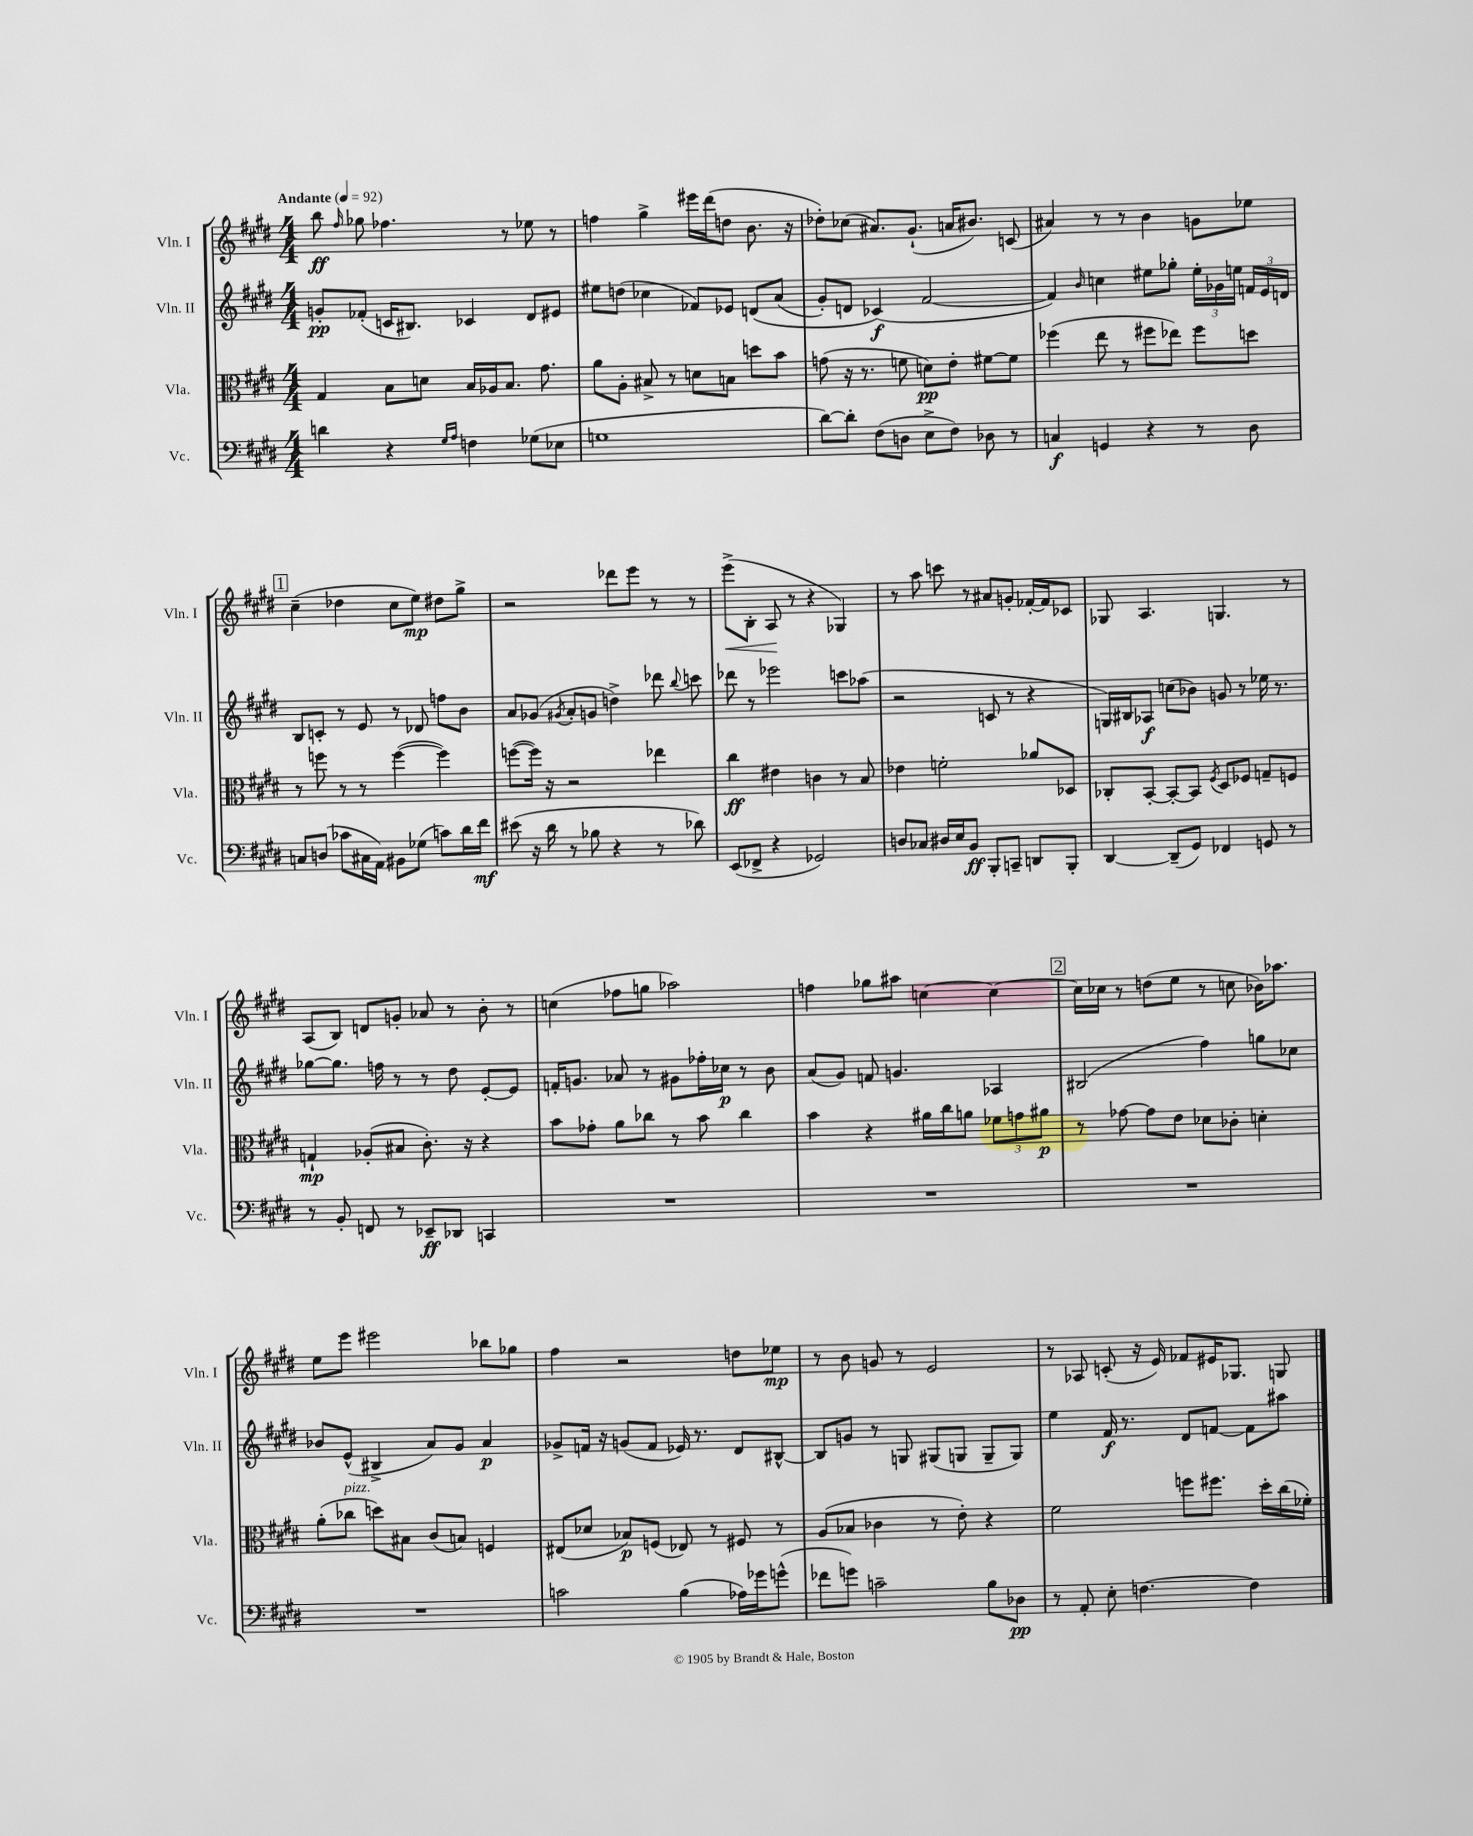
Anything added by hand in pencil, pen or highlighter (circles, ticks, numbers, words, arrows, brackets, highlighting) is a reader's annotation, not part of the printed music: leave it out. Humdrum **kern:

**kern	**dynam	**kern	**dynam	**kern	**dynam	**kern	**dynam
*part4	*part4	*part3	*part3	*part2	*part2	*part1	*part1
*staff4	*staff4	*staff3	*staff3	*staff2	*staff2	*staff1	*staff1
*I"Vc.	*	*I"Vla.	*	*I"Vln. II	*	*I"Vln. I	*
*I'Vc.	*	*I'Vla.	*	*I'Vln. II	*	*I'Vln. I	*
*clefF4	*	*clefC3	*	*clefG2	*	*clefG2	*
*k[f#c#g#d#]	*	*k[f#c#g#d#]	*	*k[f#c#g#d#]	*	*k[f#c#g#d#]	*
*M4/4	*	*M4/4	*	*M4/4	*	*M4/4	*
*MM92	*	*MM92	*	*MM92	*	*MM92	*
=1	=1	=1	=1	=1	=1	=1	=1
!	!	!	!	!	!	!LO:TX:a:B:t=Andante	!
4dn\	.	4G#/	.	8gn'/L	pp	8bb\	ff
.	.	.	.	.	.	16qqff#/	.
.	.	.	.	(8f-X'/J	.	8gg-X\	.
4r	.	8B\L	.	16cn/KL	.	4.ff-X\	.
.	.	.	.	8.B#X/J)	.	.	.
.	.	8dn\J	.	.	.	.	.
16qqG#/LL	.	.	.	.	.	.	.
16qqA/JJ	.	.	.	.	.	.	.
4Fn\	.	16B/LL	.	4c-X/	.	.	.
.	.	16A-X/J	.	.	.	.	.
.	.	8.B/J	.	.	.	8r	.
(8G-X\L	.	.	.	8d#/L	.	8ee-X\	.
.	.	8.g#\	.	.	.	.	.
8E-X\J	.	.	.	8e#X/J	.	8r	.
=2	=2	=2	=2	=2	=2	=2	=2
1Gn	.	8a\L	.	8ee#X\L	.	4ffn\	.
.	.	8A'\J	.	(8ddn\J	.	.	.
.	.	8B#X^/	.	4cc-X\	.	4gg#^\	.
.	.	8r	.	.	.	.	.
.	.	8dn\L	.	8f-X/L)	.	16eee#X\LL	.
.	.	.	.	.	.	(16ddd#\J	.
.	.	8Bn\J	.	8e-X/J	.	8ddn\J	.
.	.	8ddn\L	.	(8dn/L	.	8.b\	.
.	.	8b\J	.	(8a/J	.	.	.
.	.	.	.	.	.	16r	.
=3	=3	=3	=3	=3	=3	=3	=3
[8d#\L)	.	(8gn\	.	8g#'/L)	.	8dd-X'\L)	.
8d#'\J]	.	16r	.	8dn/J	.	(8cc-X\J	.
.	.	8.r	.	.	.	.	.
(8F#\L	.	.	.	(4c-X/)	f	8.a#X/L)	.
8Dn\J	.	8fn\	.	.	.	.	.
.	.	.	.	.	.	(8.g#`/J	.
8E^\L	.	8dn\L)	pp	[2f#/	.	.	.
8F#\J)	.	8e'\J	.	.	.	16an/KL	.
.	.	.	.	.	.	8.b#X/J)	.
8D-X\	.	[8f#X\L	.	.	.	.	.
8r	.	8f#\J]	.	.	.	(8cn/	.
=4	=4	=4	=4	=4	=4	=4	=4
4Cn/	f	(4ff-X\	.	4f#/])	.	4a#X/)	.
.	.	.	.	16qqb/	.	.	.
4GGn/	.	8ee\	.	4ccn\	.	8r	.
.	.	8r	.	.	.	8r	.
4r	.	8ff#X\L	.	8ee#X\L	.	4b\	.
.	.	8ee-X\J)	.	8gg-X'\J	.	.	.
8r	.	8ff#\L	.	24ee#'\LL	.	8gn\L	.
.	.	.	.	24g-X\	.	.	.
.	.	.	.	24een\JJ	.	.	.
8D#\	.	8ddn\J	.	24fn/LL	.	8ee-X\J	.
.	.	.	.	24e/	.	.	.
.	.	.	.	24dn/JJ	.	.	.
!!LO:LB:g=z
!!LO:REH:place=s1:t=1
=5	=5	=5	=5	=5	=5	=5	=5
8Cn/L	.	8r	.	8B/L	.	(4cc#~\	.
(8Dn/J	.	8ffn\	.	8cn'/J	.	.	.
8c-X\L	.	8r	.	8r	.	4dd-X\	.
16C#X\L	.	8r	.	8e/	.	.	.
16AA\JJ)	.	.	.	.	.	.	.
8BB#X\L	.	([4ff\	.	8r	.	8cc#\L	.
(8G-X\J	.	.	.	8d-X/	.	8ee\J)	mp
8cn\L)	.	4ff\])	.	8ffn\L	.	8dd#X\L	.
16d#\L	.	.	.	8b\J	.	8gg#^\J	.
16f#\JJ	mf	.	.	.	.	.	.
=6	=6	=6	=6	=6	=6	=6	=6
(8e#X\	.	([8ffn\L	.	8a/L	.	2r	.
16r	.	16ff\Jk])	.	(8g-X/J	.	.	.
16d#\	.	16r	.	.	.	.	.
.	.	.	.	8qg#X/	.	.	.
8r	.	2r	.	8a'/L	.	.	.
8B-X\	.	.	.	8gn/J	.	.	.
4r	.	.	.	4ddn^\)	.	8ddd-X\L	.
.	.	.	.	.	.	8eee\J	.
8r	.	4ee-X\	.	8ddd-X\	.	8r	.
.	.	.	.	8qqbb/	.	.	.
8d-X\)	.	.	.	8cccn\	.	8r	.
=7	=7	=7	=7	=7	=7	=7	=7
!	!	!	!	!	!	!	!LO:HP:b
(8EE/L	.	4cc#\	ff	8ddd-X\	.	(8eee^\L	<
8FF-X^/J	.	.	.	8r	.	8B'\J	.
4r	.	4e#X\	.	2eee-X\	.	8A/	.
.	.	.	.	.	.	8r	[
2GG-X/)	.	4cn\	.	.	.	4r	.
.	.	8r	.	8cccn\L	.	4G-X/)	.
.	.	8B/	.	(8aa-X\J	.	.	.
=8	=8	=8	=8	=8	=8	=8	=8
8Dn/L	.	4e-X\	.	2r	.	8r	.
8C-X/J	.	.	.	.	.	8aa\	.
16D#X/LL	.	2fn'\	.	.	.	8cccn\	.
16E/J	.	.	.	.	.	.	.
8BB/J	ff	.	.	.	.	8r	.
8BBB'/L	.	.	.	8cn/	.	8a#X/L	.
8CCn~/J	.	.	.	8r	.	8gn'/J	.
8DDn/L	.	8a-X/L	.	4r	.	[16f-X'/LL	.
.	.	.	.	.	.	16f-/J]	.
8BBB'/J	.	8D-X/J	.	.	.	8c-X/J	.
=9	=9	=9	=9	=9	=9	=9	=9
[4DD#/	.	8C-X'/L	.	16Gn/LL)	.	8G-X/	.
.	.	.	.	16B#X/J	.	.	.
.	.	[8BB'/J	.	8A-X/J	f	4.A/	.
(8DD#~/L]	.	8BB'/L_	.	(8ccn\L	.	.	.
8GG#/J)	.	8BB/J]	.	8b-X\J)	.	.	.
.	.	8qF#/	.	.	.	.	.
4FF-X/	.	8D#/L	.	8gn/	.	4.Gn/	.
.	.	8F-X/J	.	8r	.	.	.
8GGn/	.	8Gn~/L	.	16ee-X\	.	.	.
.	.	.	.	8.r	.	.	.
8r	.	8Fn/J	.	.	.	8r	.
!!LO:LB:g=z
=10	=10	=10	=10	=10	=10	=10	=10
8r	.	4Gn`/	mp	[8gg-X\L	.	(8A/L	.
8BB'/	.	.	.	8.gg-\J]	.	8B/J)	.
8FFn/	.	(8A-X'/L	.	.	.	8dn/L	.
.	.	.	.	16ffn\	.	.	.
8r	.	8B#X/J	.	8r	.	8gn'/J	.
8EE-X~/L	ff	8.c#'\)	.	8r	.	8a-X/	.
8DD-X/J	.	.	.	8dd#\	.	8r	.
.	.	16r	.	.	.	.	.
4CCn/	.	4r	.	[8e'/L	.	8b'\	.
.	.	.	.	8e/J]	.	8r	.
=11	=11	=11	=11	=11	=11	=11	=11
1r	.	8b\L	.	16fn'/KL	.	(4ccn\	.
.	.	.	.	8.gn/J	.	.	.
.	.	8g-X'\J	.	.	.	.	.
.	.	8a\L	.	8a-X/	.	8ff-X\L	.
.	.	8cc-X\J	.	8r	.	8ggn\J	.
.	.	8r	.	8g#X\L	.	2aa-X\)	.
.	.	8b\	.	16ff-X'\L	.	.	.
.	.	.	.	16cc-X\JJ	p	.	.
.	.	4cc-\	.	8r	.	.	.
.	.	.	.	8b\	.	.	.
=12	=12	=12	=12	=12	=12	=12	=12
1r	.	4b\	.	(8a/L	.	4ffn\	.
.	.	.	.	8g#/J)	.	.	.
.	.	4r	.	8fn/	.	8gg-X\L	.
.	.	.	.	4.gn/	.	8aa#X\J	.
.	.	16a#X\LL	.	.	.	[4ccn\	.
.	.	16cc#\J	.	.	.	.	.
.	.	8an\J	.	.	.	.	.
.	.	12f-X\L	.	4A-X/	.	4cc\_	.
.	.	12gn\	.	.	.	.	.
.	.	12a#X\J	p	.	.	.	.
!!LO:REH:place=s1:t=2
=13	=13	=13	=13	=13	=13	=13	=13
1r	.	8r	.	(2B#X/	.	16cc\LL]	.
.	.	.	.	.	.	16cc-X\JJ	.
.	.	[8g-X\	.	.	.	8r	.
.	.	8g-\L]	.	.	.	(8ddn\L	.
.	.	8e\J	.	.	.	8ee\J	.
.	.	8d-X\L	.	4ff#\)	.	8r	.
.	.	8c-X'\J	.	.	.	8ccn\	.
.	.	4dn'\	.	8ggn\L	.	16b-X\KL)	.
.	.	.	.	.	.	8.aa-X\J	.
.	.	.	.	8cc-X\J	.	.	.
!!LO:LB:g=z
=14	=14	=14	=14	=14	=14	=14	=14
1r	.	(8a'\L	.	8b-X/L	.	8ee\L	.
!	!	!LO:TX:a:i:t=pizz.	!	!	!	!	!
.	.	8cc-X\J	.	(8e^^/J	.	8eee\J	.
.	.	8ddn\L)	.	4B#X^/	.	2eee#X\	.
.	.	8B#X\J	.	.	.	.	.
.	.	(8c#/L	.	8a/L)	.	.	.
.	.	8Bn/J)	.	8g#/J	.	.	.
.	.	4Fn/	.	4a/	p	8bb-X\L	.
.	.	.	.	.	.	8gg-X\J	.
=15	=15	=15	=15	=15	=15	=15	=15
2cn\	.	(8E#X/L	.	8g-X^/L	.	4ff#\	.
.	.	8d-X/J	.	16fn/Jk	.	.	.
.	.	.	.	16r	.	.	.
.	.	8B-X/L)	p	(8gn/L	.	2r	.
.	.	(8Fn/J	.	8f/J	.	.	.
(4B\	.	8E-X/)	.	16e-X/)	.	.	.
.	.	.	.	8.r	.	.	.
.	.	8r	.	.	.	.	.
16A-X\LL)	.	8F#X/	.	8d#/L	.	8ddn\L	.
16g-X\J	.	.	.	.	.	.	.
(8gn^^\J	.	8r	.	[8B#X^^/J	.	8ee-X\J	mp
=16	=16	=16	=16	=16	=16	=16	=16
8f-X\L	.	(8A/L	.	8B#/L]	.	8r	.
8gn\J)	.	8B-X/J	.	8gn/J	.	8b\	.
2cn~\	.	4c-X\	.	8r	.	8gn/	.
.	.	.	.	8Gn/	.	8r	.
.	.	8r	.	(8G#X/L	.	2e/	.
.	.	8e'\)	.	8Gn/J	.	.	.
8B\L	.	4r	.	8G~/L	.	.	.
8D-X\J	pp	.	.	8G/J)	.	.	.
=17	=17	=17	=17	=17	=17	=17	=17
8r	.	2f#\	.	4ee\	.	8r	.
8AA'/	.	.	.	.	.	8A-X/	.
8E'\	.	.	.	16f#/	f	(8cn'/	.
.	.	.	.	8.r	.	.	.
[4.Fn\	.	.	.	.	.	16r	.
.	.	.	.	.	.	16e/)	.
.	.	8ffn\L	.	8d#/L	.	8f-X/L	.
.	.	8.ff#X\J	.	[8fn/J	.	16e#X/K	.
.	.	.	.	.	.	8.G-X/J	.
4F\]	.	.	.	8f\L]	.	.	.
.	.	16dd#'\LL	.	.	.	.	.
.	.	(16cc#\	.	8aa#X\J	.	8Gn/	.
.	.	16f-X'\JJ)	.	.	.	.	.
==	==	==	==	==	==	==	==
*-	*-	*-	*-	*-	*-	*-	*-
